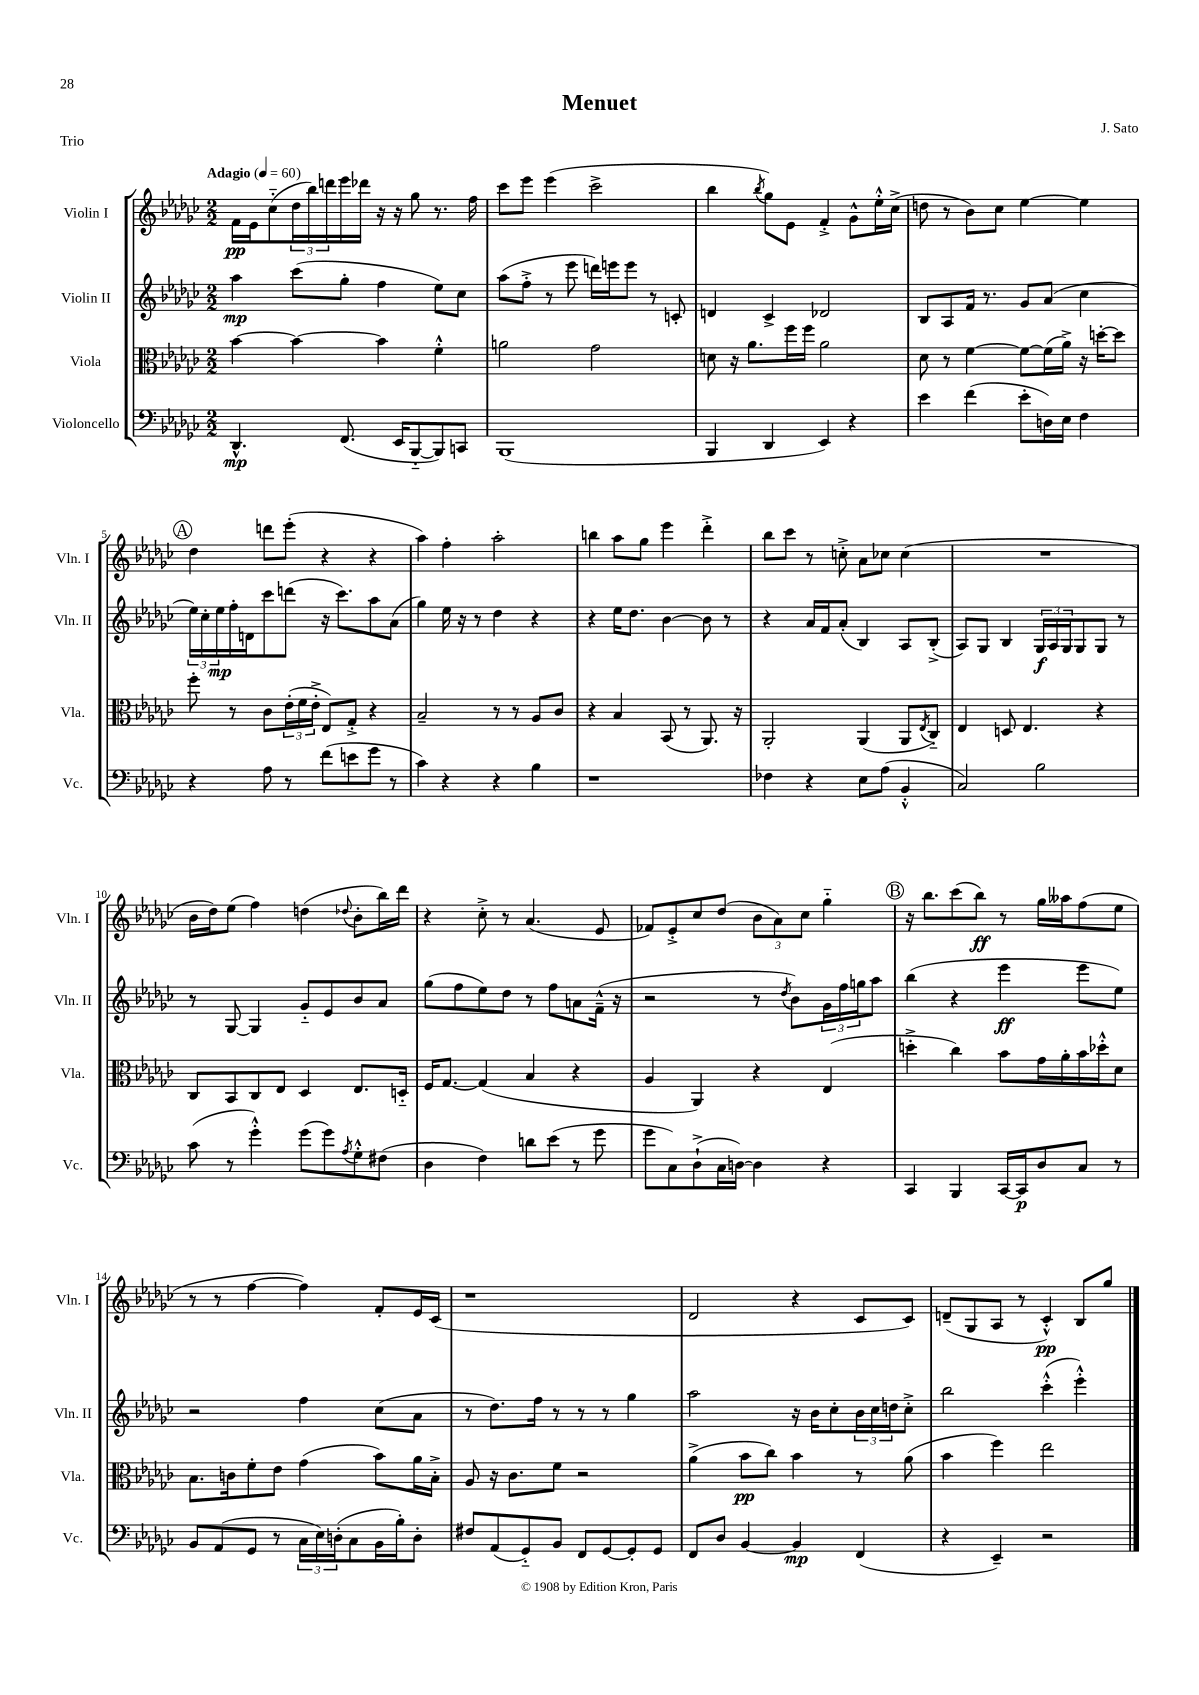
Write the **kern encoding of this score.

**kern	**dynam	**kern	**dynam	**kern	**dynam	**kern	**dynam
*part4	*part4	*part3	*part3	*part2	*part2	*part1	*part1
*staff4	*staff4	*staff3	*staff3	*staff2	*staff2	*staff1	*staff1
*I"Violoncello	*	*I"Viola	*	*I"Violin II	*	*I"Violin I	*
*I'Vc.	*	*I'Vla.	*	*I'Vln. II	*	*I'Vln. I	*
*clefF4	*	*clefC3	*	*clefG2	*	*clefG2	*
*k[b-e-a-d-g-c-]	*	*k[b-e-a-d-g-c-]	*	*k[b-e-a-d-g-c-]	*	*k[b-e-a-d-g-c-]	*
*M2/2	*	*M2/2	*	*M2/2	*	*M2/2	*
*MM60	*	*MM60	*	*MM60	*	*MM60	*
=1	=1	=1	=1	=1	=1	=1	=1
!	!	!	!	!	!	!LO:TX:a:B:t=Adagio	!
4.DD-^^/	mp	[4b-\	.	4aa-\	mp	16f\LL	pp
.	.	.	.	.	.	16e-\J	.
.	.	.	.	.	.	(8cc-\	.
.	.	4b-\_	.	(8ccc-\L	.	24dd-\L	.
.	.	.	.	.	.	24bb-\)	.
.	.	.	.	.	.	24dddn\	.
(8.FF/	.	.	.	8gg-'\J	.	16eee-\	.
.	.	.	.	.	.	16ddd-X\JJ	.
.	.	4b-\]	.	4ff\	.	16r	.
16EE-/KL	.	.	.	.	.	16r	.
[8BBB-/	.	.	.	.	.	8gg-\	.
8BBB-/])	.	4f'^^\	.	8ee-\L)	.	8.r	.
8CCn/J	.	.	.	8cc-\J	.	.	.
.	.	.	.	.	.	16ff\	.
=2	=2	=2	=2	=2	=2	=2	=2
(1BBB-	.	2an\	.	(8aa-\L	.	8ccc-\L	.
.	.	.	.	8ff'^\J	.	8eee-\J	.
.	.	.	.	8r	.	(4eee-\	.
.	.	.	.	8eee-\	.	.	.
.	.	2g-\	.	16dddn\LL)	.	2ccc-^\	.
.	.	.	.	16eeen\J	.	.	.
.	.	.	.	8eee\J	.	.	.
.	.	.	.	8r	.	.	.
.	.	.	.	8cn'/	.	.	.
=3	=3	=3	=3	=3	=3	=3	=3
4BBB-/	.	8dn\	.	4dn/	.	4bb-\	.
.	.	16r	.	.	.	.	.
.	.	8.a-\L	.	.	.	.	.
.	.	.	.	.	.	8qbb-/	.
4DD-/	.	.	.	4c-^/	.	8gg-\L)	.
.	.	16ff\L	.	.	.	8e-\J	.
.	.	16ff\JJ	.	.	.	.	.
4EE-/)	.	2a-\	.	2d-X/	.	4f'^/	.
4r	.	.	.	.	.	8g-^^\L	.
.	.	.	.	.	.	16ee-'^^\L	.
.	.	.	.	.	.	(16cc-^\JJ	.
=4	=4	=4	=4	=4	=4	=4	=4
4e-\	.	8d-\	.	8B-/L	.	8ddn\	.
.	.	8r	.	8A-/	.	8r	.
(4f\	.	[4f\	.	16f/Jk	.	8b-\L)	.
.	.	.	.	8.r	.	.	.
.	.	.	.	.	.	8cc-\J	.
8e-'\L	.	8f\L_	.	8g-/L	.	[4ee-\	.
16Dn\L)	.	(16f\L]	.	(8a-/J	.	.	.
16E-\JJ	.	16a-^\JJ)	.	.	.	.	.
4F\	.	16r	.	4cc-\	.	4ee-\]	.
.	.	[16ddn'\KL	.	.	.	.	.
.	.	8dd\J]	.	.	.	.	.
!!LO:LB:g=z
!!LO:REH:place=s1:t=A
=5	=5	=5	=5	=5	=5	=5	=5
4r	.	8ff'\	.	24ee-\LL)	.	4dd-\	.
.	.	.	.	24cc-'\	.	.	.
.	.	.	.	24ee-\	mp	.	.
.	.	8r	.	16ff'\	.	.	.
.	.	.	.	16dn\J	.	.	.
8A-\	.	8c-\L	.	8ccc-\	.	8dddn\L	.
8r	.	(24e-'\L	.	(8dddn\J	.	(8eee-'\J	.
.	.	24f\	.	.	.	.	.
.	.	24e-'^\JJ	.	.	.	.	.
(8f\L	.	8E-/L)	.	16r	.	4r	.
.	.	.	.	8.ccc-\L)	.	.	.
8en\	.	8G-'^/J	.	.	.	.	.
8g-\J	.	4r	.	8aa-\	.	4r	.
8r	.	.	.	(8a-\J	.	.	.
=6	=6	=6	=6	=6	=6	=6	=6
4c-\)	.	2B-~/	.	4gg-\)	.	4aa-\)	.
4r	.	.	.	16ee-\	.	4ff'\	.
.	.	.	.	16r	.	.	.
.	.	.	.	8r	.	.	.
4r	.	8r	.	4dd-\	.	2aa-'\	.
.	.	8r	.	.	.	.	.
4B-\	.	8A-/L	.	4r	.	.	.
.	.	8c-/J	.	.	.	.	.
=7	=7	=7	=7	=7	=7	=7	=7
1r	.	4r	.	4r	.	4bbn\	.
.	.	4B-/	.	16ee-\KL	.	8aa-\L	.
.	.	.	.	8.dd-\J	.	.	.
.	.	.	.	.	.	8gg-\J	.
.	.	(8BB-/	.	[4b-\	.	4eee-\	.
.	.	8r	.	.	.	.	.
.	.	8.AA-/)	.	8b-\]	.	4ddd-'^\	.
.	.	.	.	8r	.	.	.
.	.	16r	.	.	.	.	.
=8	=8	=8	=8	=8	=8	=8	=8
4F-X\	.	2AA-'/	.	4r	.	8bb-\L	.
.	.	.	.	.	.	8ccc-\J	.
4r	.	.	.	16a-/LL	.	8r	.
.	.	.	.	16f/J	.	.	.
.	.	.	.	(8a-'/J	.	8ccn'^\	.
8E-\L	.	(4AA-/	.	4B-/)	.	8a-\L	.
(8A-\J	.	.	.	.	.	8cc-X\J	.
4BB-'^^/	.	8AA-/L	.	8A-/L	.	(4cc-\	.
.	.	8qE-/	.	.	.	.	.
.	.	8C-/J)	.	(8B-'^/J	.	.	.
=9	=9	=9	=9	=9	=9	=9	=9
2C-/)	.	4E-/	.	8A-/L)	.	1r	.
.	.	.	.	8G-/J	.	.	.
.	.	8Dn/	.	4B-/	.	.	.
.	.	4.E-/	.	.	.	.	.
2B-\	.	.	.	24G-/LL	f	.	.
.	.	.	.	24A-/	.	.	.
.	.	.	.	24G-/J	.	.	.
.	.	.	.	8G-/	.	.	.
.	.	4r	.	8G-/J	.	.	.
.	.	.	.	8r	.	.	.
!!LO:LB:g=z
=10	=10	=10	=10	=10	=10	=10	=10
(8c-\	.	8C-/L	.	8r	.	16b-\LL	.
.	.	.	.	.	.	16dd-\J)	.
8r	.	8BB-/	.	[8G-/	.	(8ee-\J	.
4g-'^^\)	.	8C-/	.	4G-/]	.	4ff\)	.
.	.	8E-/J	.	.	.	.	.
(8g-\L	.	4D-/	.	8g-/L	.	(4ddn\	.
8g-\)	.	.	.	8e-/	.	.	.
8qA-/	.	.	.	.	.	8qqdd-X/	.
8G-'^^\	.	8.E-/L	.	8b-/	.	8b-'\L	.
(8F#X\J	.	.	.	8a-/J	.	16bb-\L)	.
.	.	16Dn/Jk	.	.	.	16ddd-\JJ	.
=11	=11	=11	=11	=11	=11	=11	=11
4D-\	.	16F/KL	.	(8gg-\L	.	4r	.
.	.	[8.G-/J	.	.	.	.	.
.	.	.	.	8ff\	.	.	.
4F\)	.	(4G-/]	.	8ee-\)	.	8cc-'^\	.
.	.	.	.	8dd-\J	.	8r	.
8dn\L	.	4B-/	.	8r	.	(4.a-/	.
(8e-\J	.	.	.	8ff\L	.	.	.
8r	.	4r	.	8an\	.	.	.
8g-\	.	.	.	(16f~^^\Jk	.	8e-/	.
.	.	.	.	16r	.	.	.
=12	=12	=12	=12	=12	=12	=12	=12
8g-\L	.	4A-/	.	2r	.	8f-X/L)	.
8C-\)	.	.	.	.	.	8e-'^/	.
(8D-`^\	.	4AA-/)	.	.	.	8cc-/	.
16C-\L	.	.	.	.	.	(8dd-/J	.
[16Dn\JJ)	.	.	.	.	.	.	.
4D\]	.	4r	.	8r	.	12b-\L	.
.	.	.	.	.	.	12a-\)	.
.	.	.	.	8qdd-/	.	.	.
.	.	.	.	8b-\L)	.	.	.
.	.	.	.	.	.	12cc-\J	.
4r	.	(4E-/	.	24g-\L	.	4gg-\	.
.	.	.	.	24ff\	.	.	.
.	.	.	.	24ggn\J	.	.	.
.	.	.	.	8aa-\J	.	.	.
!!LO:REH:place=s1:t=B
=13	=13	=13	=13	=13	=13	=13	=13
4CC-/	.	4ddn'^\	.	(4bb-\	.	16r	.
.	.	.	.	.	.	8.bb-\L	.
4BBB-/	.	4cc-\)	.	4r	.	(8ccc-\	.
.	.	.	.	.	.	8bb-\J)	ff
[16CC-/LL	.	8b-\L	.	4eee-\	ff	8r	.
16CC-/J]	p	.	.	.	.	.	.
8D-/	.	16g-\L	.	.	.	16gg-\LL	.
.	.	16a-'\	.	.	.	16aa--X\J	.
8C-/J	.	16b-\	.	8eee-\L	.	(8ff\	.
.	.	16dd-X'^^\J	.	.	.	.	.
8r	.	8d-\J	.	8ee-\J)	.	8ee-\J	.
!!LO:LB:g=z
=14	=14	=14	=14	=14	=14	=14	=14
8BB-/L	.	8.B-\L	.	2r	.	8r	.
(8AA-/	.	.	.	.	.	8r	.
.	.	16cn\k	.	.	.	.	.
8GG-/J	.	8f'\	.	.	.	[4ff\	.
8r	.	8e-\J	.	.	.	.	.
24C-\LL	.	(4g-\	.	4ff\	.	4ff\])	.
24E-\)	.	.	.	.	.	.	.
(24Dn'\J	.	.	.	.	.	.	.
8C-\	.	.	.	.	.	.	.
16BB-\L	.	8b-\L)	.	(8cc-\L	.	8f'/L	.
16B-'\J)	.	.	.	.	.	.	.
8D'\J	.	16a-\L	.	8a-\J	.	16e-/L	.
.	.	16B-'^\JJ	.	.	.	(16c-/JJ	.
=15	=15	=15	=15	=15	=15	=15	=15
8F#X/L	.	8A-/	.	8r	.	1r	.
(8AA-/	.	16r	.	8.dd-\L)	.	.	.
.	.	8.c-\L	.	.	.	.	.
8GG-/)	.	.	.	.	.	.	.
.	.	.	.	16ff\Jk	.	.	.
8BB-/J	.	8f\J	.	8r	.	.	.
8FF/L	.	2r	.	8r	.	.	.
[8GG-/	.	.	.	8r	.	.	.
8GG-'/]	.	.	.	4gg-\	.	.	.
8GG-/J	.	.	.	.	.	.	.
=16	=16	=16	=16	=16	=16	=16	=16
8FF/L	.	(4a-^\	.	2aa-\	.	2d-/	.
8D-/J	.	.	.	.	.	.	.
[4BB-/	.	8b-\L	pp	.	.	.	.
.	.	8cc-\J)	.	.	.	.	.
4BB-/]	mp	4b-\	.	16r	.	4r	.
.	.	.	.	16b-\KL	.	.	.
.	.	.	.	8cc-'\	.	.	.
(4FF/	.	8r	.	24b-\L	.	8c-/L	.
.	.	.	.	24cc-\	.	.	.
.	.	.	.	24ddn\J	.	.	.
.	.	(8a-\	.	8cc-'^\J	.	8c-/J)	.
=17	=17	=17	=17	=17	=17	=17	=17
4r	.	4b-\	.	2bb-\	.	(8dn~/L	.
.	.	.	.	.	.	8G-/	.
4EE-~/)	.	4ff\)	.	.	.	8A-/J	.
.	.	.	.	.	.	8r	.
2r	.	2ee-\	.	(4ccc-'^^\	.	4c-'^^/)	pp
.	.	.	.	4eee-'^^\)	.	8B-/L	.
.	.	.	.	.	.	8gg-/J	.
==	==	==	==	==	==	==	==
*-	*-	*-	*-	*-	*-	*-	*-
